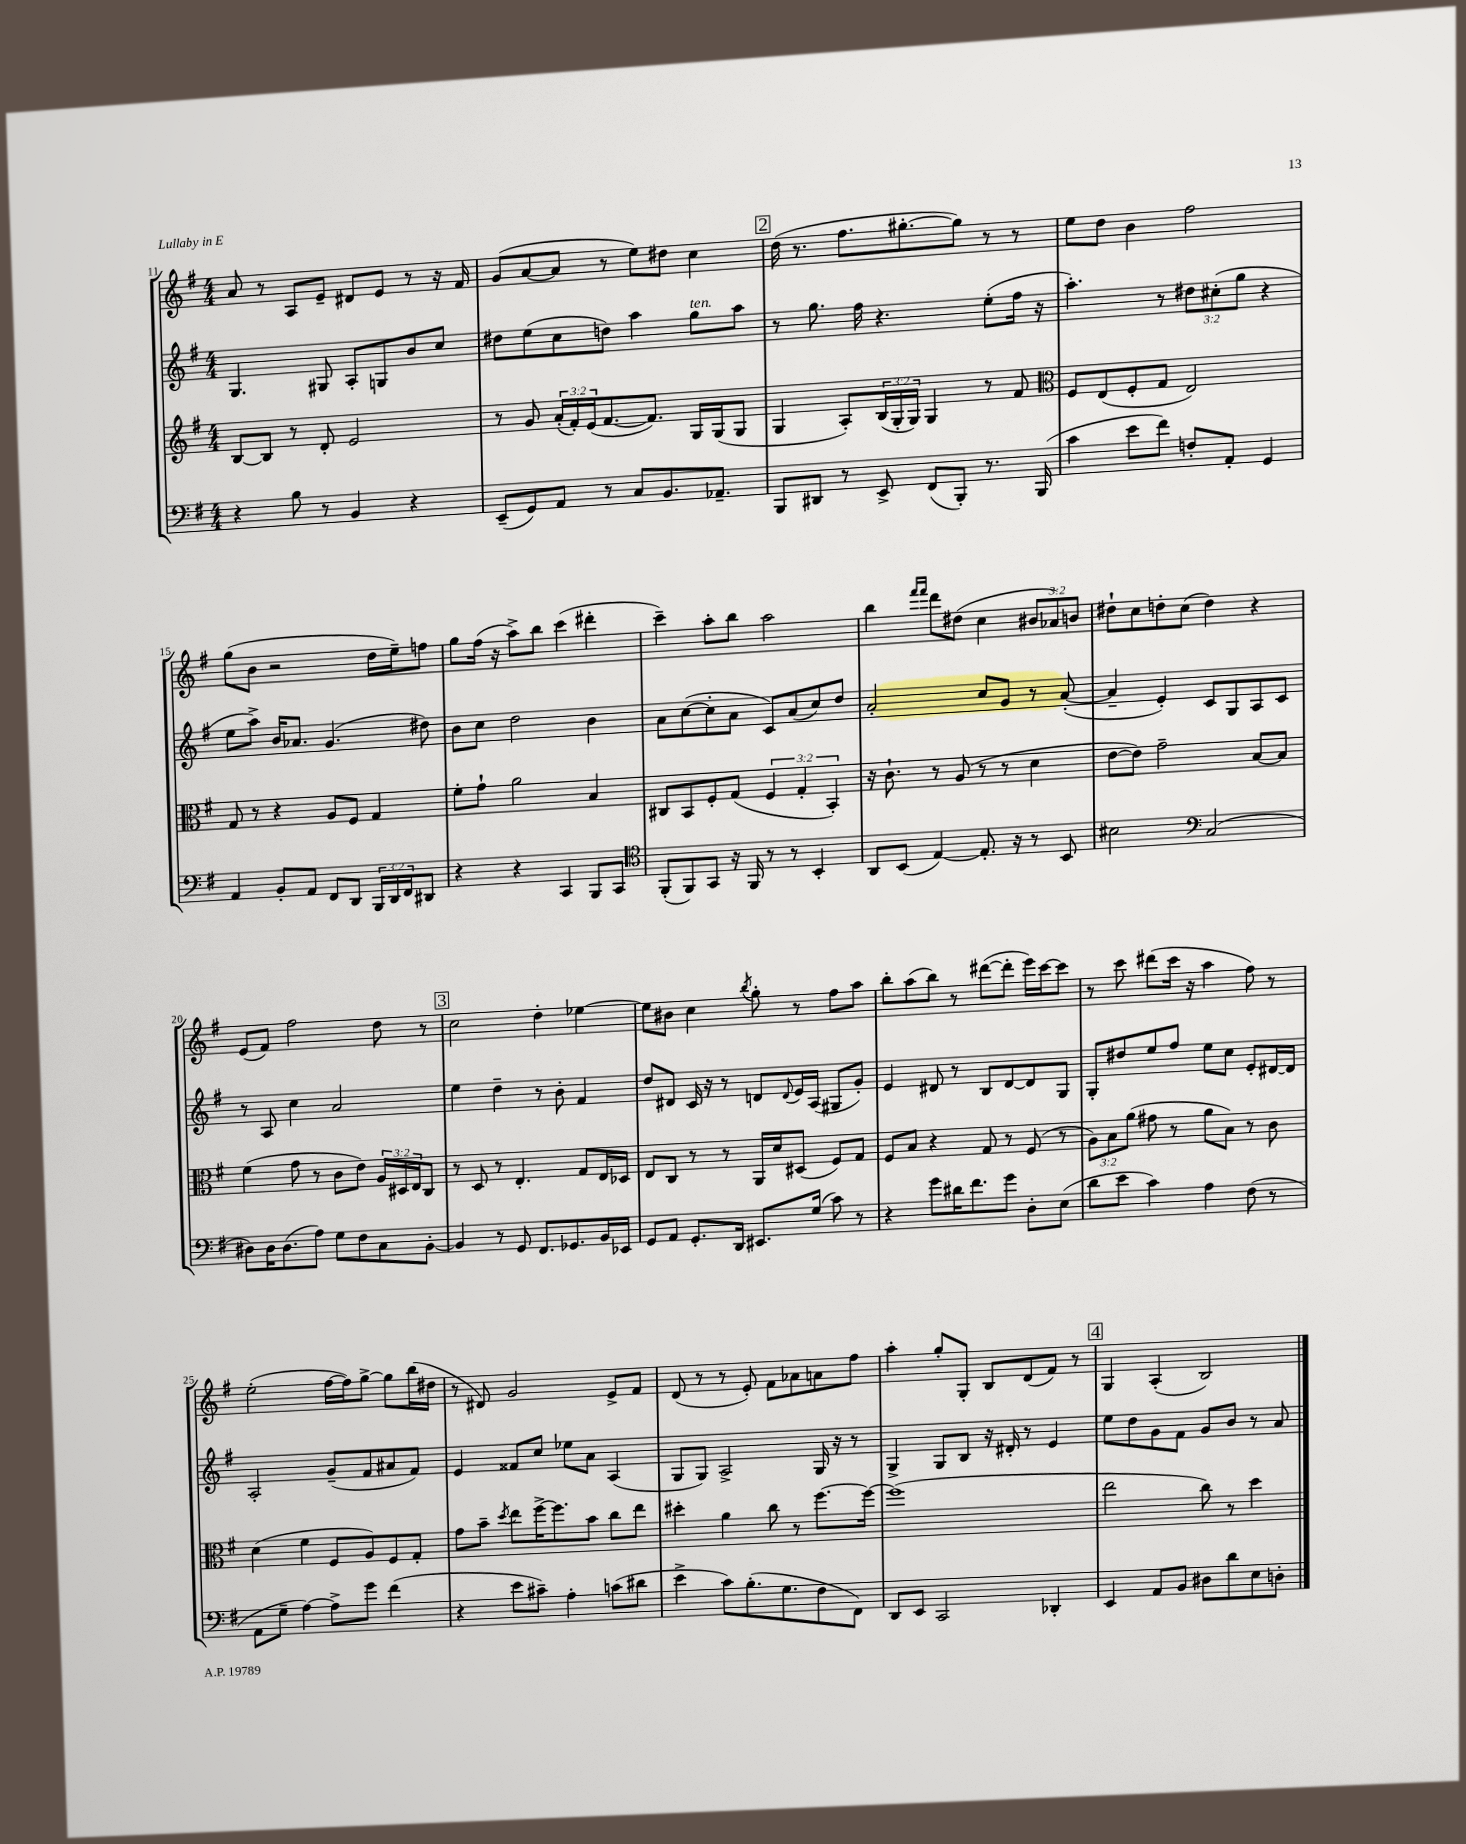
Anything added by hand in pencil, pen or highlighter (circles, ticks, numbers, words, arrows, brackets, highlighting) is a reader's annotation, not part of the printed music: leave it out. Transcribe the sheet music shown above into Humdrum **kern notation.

**kern	**kern	**kern	**kern
*staff4	*staff3	*staff2	*staff1
*clefF4	*clefG2	*clefG2	*clefG2
*k[f#]	*k[f#]	*k[f#]	*k[f#]
*M4/4	*M4/4	*M4/4	*M4/4
4r	[8B	4.G	8a
.	8B]	.	8r
8B	8r	.	8A
8r	8d'	8G#	8e~
4BB	2e	8A'	8d#
.	.	8G	8e
4r	.	8b	8r
.	.	8cc	16r
.	.	.	16f#
=	=	=	=
(8EE~	8r	8dd#	(8g
8GG)	8g	(8ee	[8a
8AA	(24a'	8cc	8a]
.	24f#')	.	.
.	(24e	.	.
8r	[8.f#	8dd)	8r
8C	.	4aa	8ee)
.	8.f#])	.	.
8.BB	.	.	8dd#
.	16G	8gg	4cc
8.AA-~	(16G	.	.
.	8G	8aa	.
=	=	=	=
8BBB	4G	8r	(16dd
.	.	.	8.r
8DD#	.	8.gg	.
8r	8A')	.	8.ff#
.	.	16ff#	.
8EE^	(24B	4.r	.
.	24G'	.	.
.	.	.	[8.gg#'
.	24G)	.	.
(8FF#	4G	.	.
8BBB')	.	.	8gg#])
8.r	8r	(8ee'	8r
.	8f#	16ff#	8r
(16BBB	.	16r	.
=	=	=	=
*	*clefC3	*	*
4c	8F#	4.aa')	8ee
.	(8E	.	8dd
8e	8F#'	.	4b
8f#)	8G	8r	.
8F'	2E)	12dd#	2ff#
.	.	(12cc#'	.
8AA'	.	.	.
.	.	12gg	.
4GG	.	4r	.
=	=	=	=
4AA	8G	8ee	(8gg
.	8r	8aa^)	8b
8BB'	4r	16b	2r
.	.	8.a-	.
8AA	.	.	.
8FF#	8A	(4.g	.
8DD	8F#	.	.
24BBB	4G	.	16dd
24DD	.	.	.
.	.	.	16ee~)
24FF#	.	.	.
8DD#	.	8dd#)	8ff
=	=	=	=
4r	8f#'	8b	8gg
.	8g`	8cc	(16ff#
.	.	.	16r
4r	2a	2dd	8aa^)
.	.	.	8bb
4CC	.	.	(4ccc
8BBB	4B	4b	4ddd#'
8CC	.	.	.
=	=	=	=
*clefC4	*	*	*
(8FF#'	8C#	8a	4ccc~)
8FF#)	8BB	([8cc	.
8GG	8F#'	8cc']	8aa'
16r	(8G	8a	8bb
16FF#	.	.	.
8r	6F#	8c)	2aa
8r	.	(8a	.
.	6G'	.	.
4BB'	.	8cc)	.
.	6BB')	.	.
.	.	8dd	.
=	=	=	=
8AA	16r	2a'	4bb
.	8.c`	.	.
(8BB	.	.	.
.	.	.	16qqfff#
.	.	.	16qqfff#
[4E)	8r	.	8ddd
.	(8A	.	(8dd#
8.E']	8r	8cc	4cc
.	8r	8g	.
16r	.	.	.
8r	4d	8r	12b#
.	.	.	12a-)
8BB	.	([8a'	.
.	.	.	12b
=	=	=	=
2B#	[8e	4a~]	8dd#`
.	8e])	.	8cc
.	2g~	4e')	8dd'
.	.	.	(8cc
*clefF4	*	*	*
(2C	.	8c	4dd)
.	.	8G	.
.	[8B	8A	4r
.	8B]	8c	.
=	=	=	=
8D#)	(4f#	8r	(8e
16D#	.	8A	8f#)
(8.D#	.	.	.
.	8g	4cc	2ff#
8A)	8r	.	.
8G	8c	2a	.
8F#	8e)	.	.
8C	24A	.	8dd
.	24D#	.	.
.	24E	.	.
[8BB'	8C	.	8r
=	=	=	=
4BB]	8r	4ee	2cc
.	8D	.	.
8r	8r	4dd~	.
8GG	4.E'	.	.
8.FF#	.	8r	4dd'
.	.	8b'	.
8.GG-	.	.	.
.	8G	4f#	[4ee-
16BB	16E	.	.
16EE-	16D-	.	.
=	=	=	=
8GG	8E	8dd	8ee-]
8AA	8C	8d#	8b#
8.GG'	8r	16c	4cc
.	.	16r	.
.	8r	8r	.
16DD	.	.	.
.	.	.	8qbb
8.EE#	16AA	8d	8gg'
.	16d	.	.
.	.	8qqd	.
.	(8D#	16e	8r
(16G	.	(16A	.
8c)	8F#)	8G#	8ff#
8r	8G	8g')	8aa
=	=	=	=
4r	8F#	4e	8bb'
.	8B	.	(8aa
8g	4r	8d#	8bb)
16d#	.	8r	8r
8.f#	.	.	.
.	8G	8B	([8ddd#
8g	8r	[8d#	8ddd#']
8D'	(8F#	8d#]	16eee)
.	.	.	[16ccc
(8E	8r	8G	8ccc]
=	=	=	=
8d	12A)	8G'	8r
.	12B	.	.
8e	.	8dd#	8ccc
.	(12a	.	.
4c)	8g#	8ee	(8ddd#
.	8r	8ff#	16ccc
.	.	.	16r
4A	8a	8ee	4aa
.	8B)	8cc	.
(8F#	8r	8e'	8ff#)
8r	8c	[16d#	8r
.	.	16d#]	.
=	=	=	=
8AA	(4d	2A'	(2ee'
8G~	.	.	.
[4A)	4f#	.	.
8A^]	8F#	(8g~	[16ff#
.	.	.	16ff#])
8g	8A)	8f#	[8gg^
(4f#	8F#	8a#	8gg]
.	8G'	8f#)	(16bb
.	.	.	16dd#
=	=	=	=
4r	8g	4e	8r
.	8b~	.	8d#)
.	8qdd	.	.
8e	8ee	8f##	2g
8c#~)	[16ff#^	8cc	.
.	8.ff#]	.	.
4A'	.	8ee-	.
.	8b	8a	.
(8c	8cc	(4A	8e^
8d#	8ee	.	8f#
=	=	=	=
4e^	4dd#'	8G	(8d
.	.	8G)	8r
8c)	4a	2A^	8r
(8.B'	.	.	8e')
.	8cc	.	8f#
8.G	.	.	.
.	8r	.	8a-
8F#	[8.ff#	16G	8a
.	.	16r	.
8FF#)	.	8r	8ff#
.	16ff#_	.	.
=	=	=	=
8DD	(1ff#]	4G^	4aa'
8EE	.	.	.
2CC	.	8G	8gg'
.	.	8B	8G'
.	.	16r	8B
.	.	16d#'	.
.	.	8r	(8d
4DD-'	.	4e	8f#)
.	.	.	8r
=	=	=	=
4EE	2ee	8ee	4G
.	.	8dd	.
8AA	.	8g	(4A'
8BB	.	8f#	.
8D#	8cc)	8g	2B)
8d	8r	8b	.
8E	4dd	8r	.
8D'	.	8a	.
==	==	==	==
*-	*-	*-	*-
